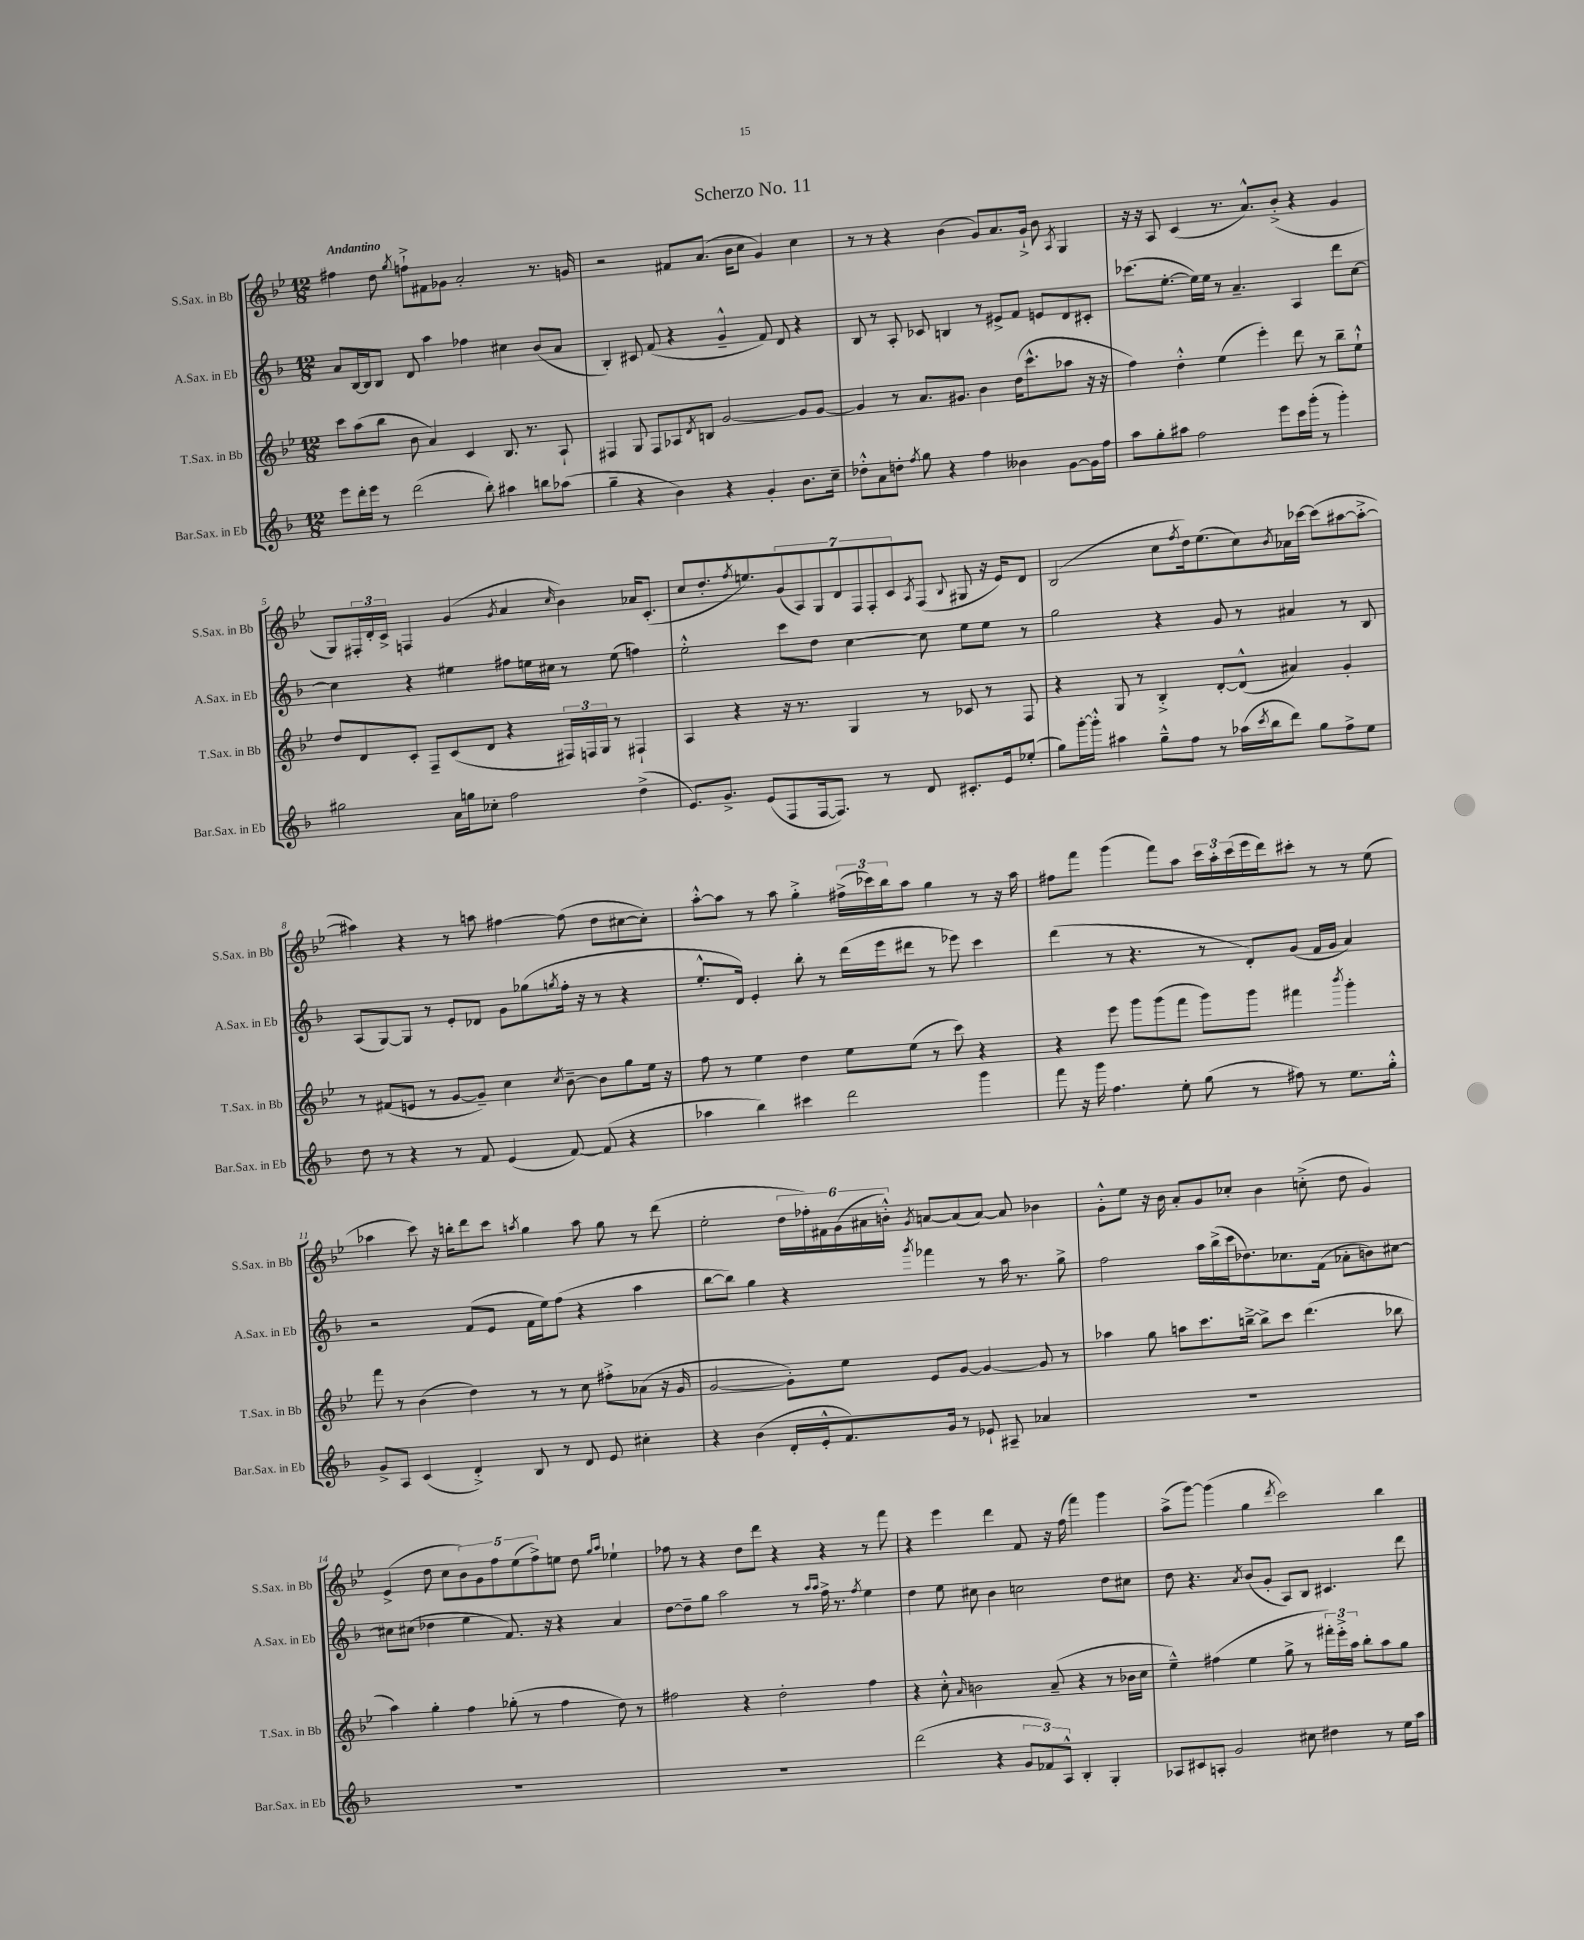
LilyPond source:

\header { title = "Scherzo No. 11" }
<<
\new StaffGroup <<
\new Staff = "s0" \with { instrumentName = "S.Sax. in Bb" shortInstrumentName = "S.Sax. in Bb" } {
    \clef treble \key bes \major \numericTimeSignature \time 12/8 \tempo "Andantino"
    fis''4 d''8 \acciaccatura { g''8 } f''8-!-> fis'8 ges'8 a'2-. r8. g'16 |
    r2 fis'8 a'8.( bes'16 c''8 g'4) c''4 |
    r8 r8 r4 bes'4( g'8) a'8. g'16-!-> bes'8 \acciaccatura { a8 } g4 |
    r16 r16 a8 c'4( r8. a'8.-^) bes'8-.->( r4 g'4 |
    g8) \tuplet 3/2 { fis16-. d'16-. c'16-> } f4 g'4( \acciaccatura { g'8 } a'4 \grace { c''16 } bes'4) aes'16 c'8.-.( |
    c''8 d''8.-. \acciaccatura { f''8 } e''8.) \tuplet 7/4 { g'8( a8) g8 d'8 f8 f8-. c'8 } \acciaccatura { a8 } f8( \appoggiatura { bes8 } gis8 r16 ees'16) d'8 |
    bes2( c''8 \acciaccatura { f''8 } d''16) ees''8.( c''8) \acciaccatura { bes'8 } aes'16 ces'''16~ ces'''8( ais''8~ ais''8~-.-> |
    ais''4) r4 r8 a''8 fis''4~ fis''8( d''8 cis''8~ cis''8-.) |
    a''8~-.-^ a''8 r8 a''8 g''4-.-> \tuplet 3/2 { fis''16->( ces'''16) bes''16 } a''8 g''4 r8 r16 a''16 |
    fis''8 f'''8 g'''4( f'''8) a''8 \tuplet 3/2 { c'''16 a''16-. c'''16( } ees'''16 d'''16) cis'''8-. r8 r8 ees''8( |
    aes''4 c'''8) r16 b''16-. d'''8 c'''8 \acciaccatura { a''8 } g''4 a''8 g''8 r8 d'''8( |
    ees''2-. \tuplet 6/4 { d''16 fes''16-.) fis'16 g'16( ais'16 b'16-.-^) } \acciaccatura { g'8 } a'8~ a'8( a'8~) a'8 bes'4 |
    g'8-.-^ ees''8 r16 bes'16 a'8-. g'8 ces''8-. bes'4 c''8-.->( d''8 g'4) |
    ees'4->( d''8 c''8 \tuplet 5/4 { bes'8) g'8 f''8 ees''8( f''8->) } e''8 d''8 \grace { g''16 a''16 } ees''4-! |
    fes''8 r8 r4 d''8 d'''8 r4 r4 r8 f'''8 |
    r4 ees'''4 d'''4 f'8 r16 f''16( f'''4) g'''4 |
    a''8->( g'''8~) g'''4( g''4 \acciaccatura { d'''8 } c'''2) bes''4 \bar "|." |
}
\new Staff = "s1" \with { instrumentName = "A.Sax. in Eb" shortInstrumentName = "A.Sax. in Eb" } {
    \clef treble \key f \major \numericTimeSignature \time 12/8
    a'8 bes16~ bes16 bes8 d'8 a''4 fes''4 cis''4 bes'8( a'8 |
    bes4-.) cis'8 f'8( r4 g'4---^ f'8) d'8 r4 |
    bes8 r8 a8-. ces'8 b4 r8 eis'8-> f'8 e'8 d'8 cis'8-. |
    ces'''8.( e''8.~-. e''16) e''16 r8 a'4.-- a4 d'''8 c''8~ |
    c''4 r4 eis''4 fis''8 e''16 cis''16 r8 e''8( f''4) |
    e''2-.-^ c'''8 d''8 c''4~ c''8 e''8 e''8 r8 |
    g''2 r4 g'8 r8 ais'4 r8 bes8 |
    a8( g8~) g8 r8 e'8-. des'8 g'8 ges''8( \acciaccatura { g''8 } f''16-. r16 r8 r4 |
    e''8.-.-^ d'16) e'4-. bes''8-. r8 d'''16( e'''16 dis'''8 r8 ees'''8) c'''4 |
    d'''4( r8 r4. r8 d'8-.) g'8( f'16 g'16 a'4) |
    r2 f'8( e'8 f'16 e''16) f''8( r4 a''4 |
    bes''8~ bes''8) g''4 r4 \acciaccatura { g'''8 } fes'''4 r8 a''16 r8. g''8-> |
    f''2 a''16 bes''16->( c'''16 des''8.) ces''8. f'16( aes'8-. b'8) cis''8~ |
    cis''8 cis''8( des''4 e''4 f'8.) r16 r4 a'4 |
    d''8~ d''8-- g''8 a''2 r8 \grace { a''16 a''16 } f''16-> r8. \acciaccatura { f''8 } e''4 |
    d''4 e''8 cis''8 bes'4 c''2 d''8 cis''8 |
    d''8 r4. \acciaccatura { a'8 } bes'8( g'8-. a8) bes8 cis'4. d'''8 \bar "|." |
}
\new Staff = "s2" \with { instrumentName = "T.Sax. in Bb" shortInstrumentName = "T.Sax. in Bb" } {
    \clef treble \key bes \major \numericTimeSignature \time 12/8
    c'''8 a''8( bes''8 bes'8 a'4) c'4 bes8. r8. a8-! |
    fis4 g8 fis8 aes8 \acciaccatura { d'8 } b8 g'2~ g'8 g'8~ |
    g'4 r8 a'8. gis'8. bes'4 d''16( c'''8.-^ aes''8 r16 r16 |
    f''4) d''4-.-^ ees''4( ees'''4-.) d'''8 r8 bes''8-- ees''8-!-^ |
    d''8 d'8 c'8-. f8-- c'8( d'8 r4 \tuplet 3/2 { fis16) f16 g16 } r8 fis4-! |
    a4 r4 r16 r8. g4 r8 ces'8 r8 f8 |
    r4 g8 r8 bes4-.-> d'8~-. d'8-^( ais'4) g'4-. |
    r8 fis'8( e'8 r8 g'8~ g'8--) c''4 \acciaccatura { c''8 } bes'8~-- bes'8 g''8 ees''16 r16 |
    f''8 r8 ees''4 d''4 ees''8 ees''8( r8 c'''8) r4 |
    r4 ees'''8 g'''8 g'''8( f'''8 g'''8) g'''8 fis'''4 \acciaccatura { bes'''8 } g'''4-. |
    f'''8 r8 bes'4( d''4) r8 r8 c''8 fis''8-.-> aes'8( r16 g'16 |
    g'2~ g'8-.) ees''8 ees'8 g'8~ g'4~ g'8 r8 |
    aes''4 g''8 a''8 c'''8. b''16~---> b''8-> c'''8 d'''4.( bes''8 |
    a''4) g''4-. f''4 ges''8-.( r8 f''4 d''8) r8 |
    fis''2 r4 d''2-. fis''4 |
    r4 c''8-.-^ \grace { a'16 } b'2 a'8--( r4 r8 bes'16 c''16 |
    ees''4---^) fis''4( ees''4 g''8-> r8 \tuplet 3/2 { fis'''16-.) ees'''16-.-> a''16 } bes''8-. a''8 g''8 \bar "|." |
}
\new Staff = "s3" \with { instrumentName = "Bar.Sax. in Eb" shortInstrumentName = "Bar.Sax. in Eb" } {
    \clef treble \key f \major \numericTimeSignature \time 12/8
    e'''8 d'''16-. e'''16 r8 d'''2( bes''8-.) ais''4 b''8 aes''8( |
    g''4-- r4 bes'4) r4 g'4-. bes'8. c''16-- |
    des''8-.-^ a'8 d''8-. \acciaccatura { f''8 } g''8 r4 f''4 beses'4 g'8~ g'16 f''16 |
    a''8 g''8-. ais''8 f''2 e'''8 c'''16 g'''16-.( r8 g'''4-.) |
    gis''2 a'16 g''16 ces''8-. f''2 d''4->( |
    e'8.) g'8.-> e'8( f8 f16~ f8.) r8 d'8 cis'8.-. e'16 ees''8-.( |
    g''8) g'''16~-. g'''16-.-^ ais''4 g''8---^ f''8 r8 aes''16( \acciaccatura { c'''8 } bes''16 d'''8) g''8 f''8-> e''8 |
    d''8 r8 r4 r8 f'8 e'4( f'8~) f'8( r4 |
    aes''4 bes''4) cis'''4 d'''2 g'''4 |
    f'''8 r16 g'''16 f''4. e''8-. g''8( r8 fis''8) r8 e''8. g''16-.-^ |
    g'8-> a8 c'4( d'4-.->) bes8 r8 d'8 e'8 cis''4-. |
    r4 bes'4( d'16-. e'16-.-^ f'8.) g'16 r8 ees'8-! ais8-- aes'4 |
    R1. |
    R1. |
    R1. |
    d'''2( r4 \tuplet 3/2 { g'8 fes'8) a8-^ } bes4-. g4-. |
    aes8 cis'8 a8-. g'2 cis''8 dis''4 r8 e''16 a''16 \bar "|." |
}
>>
>>
